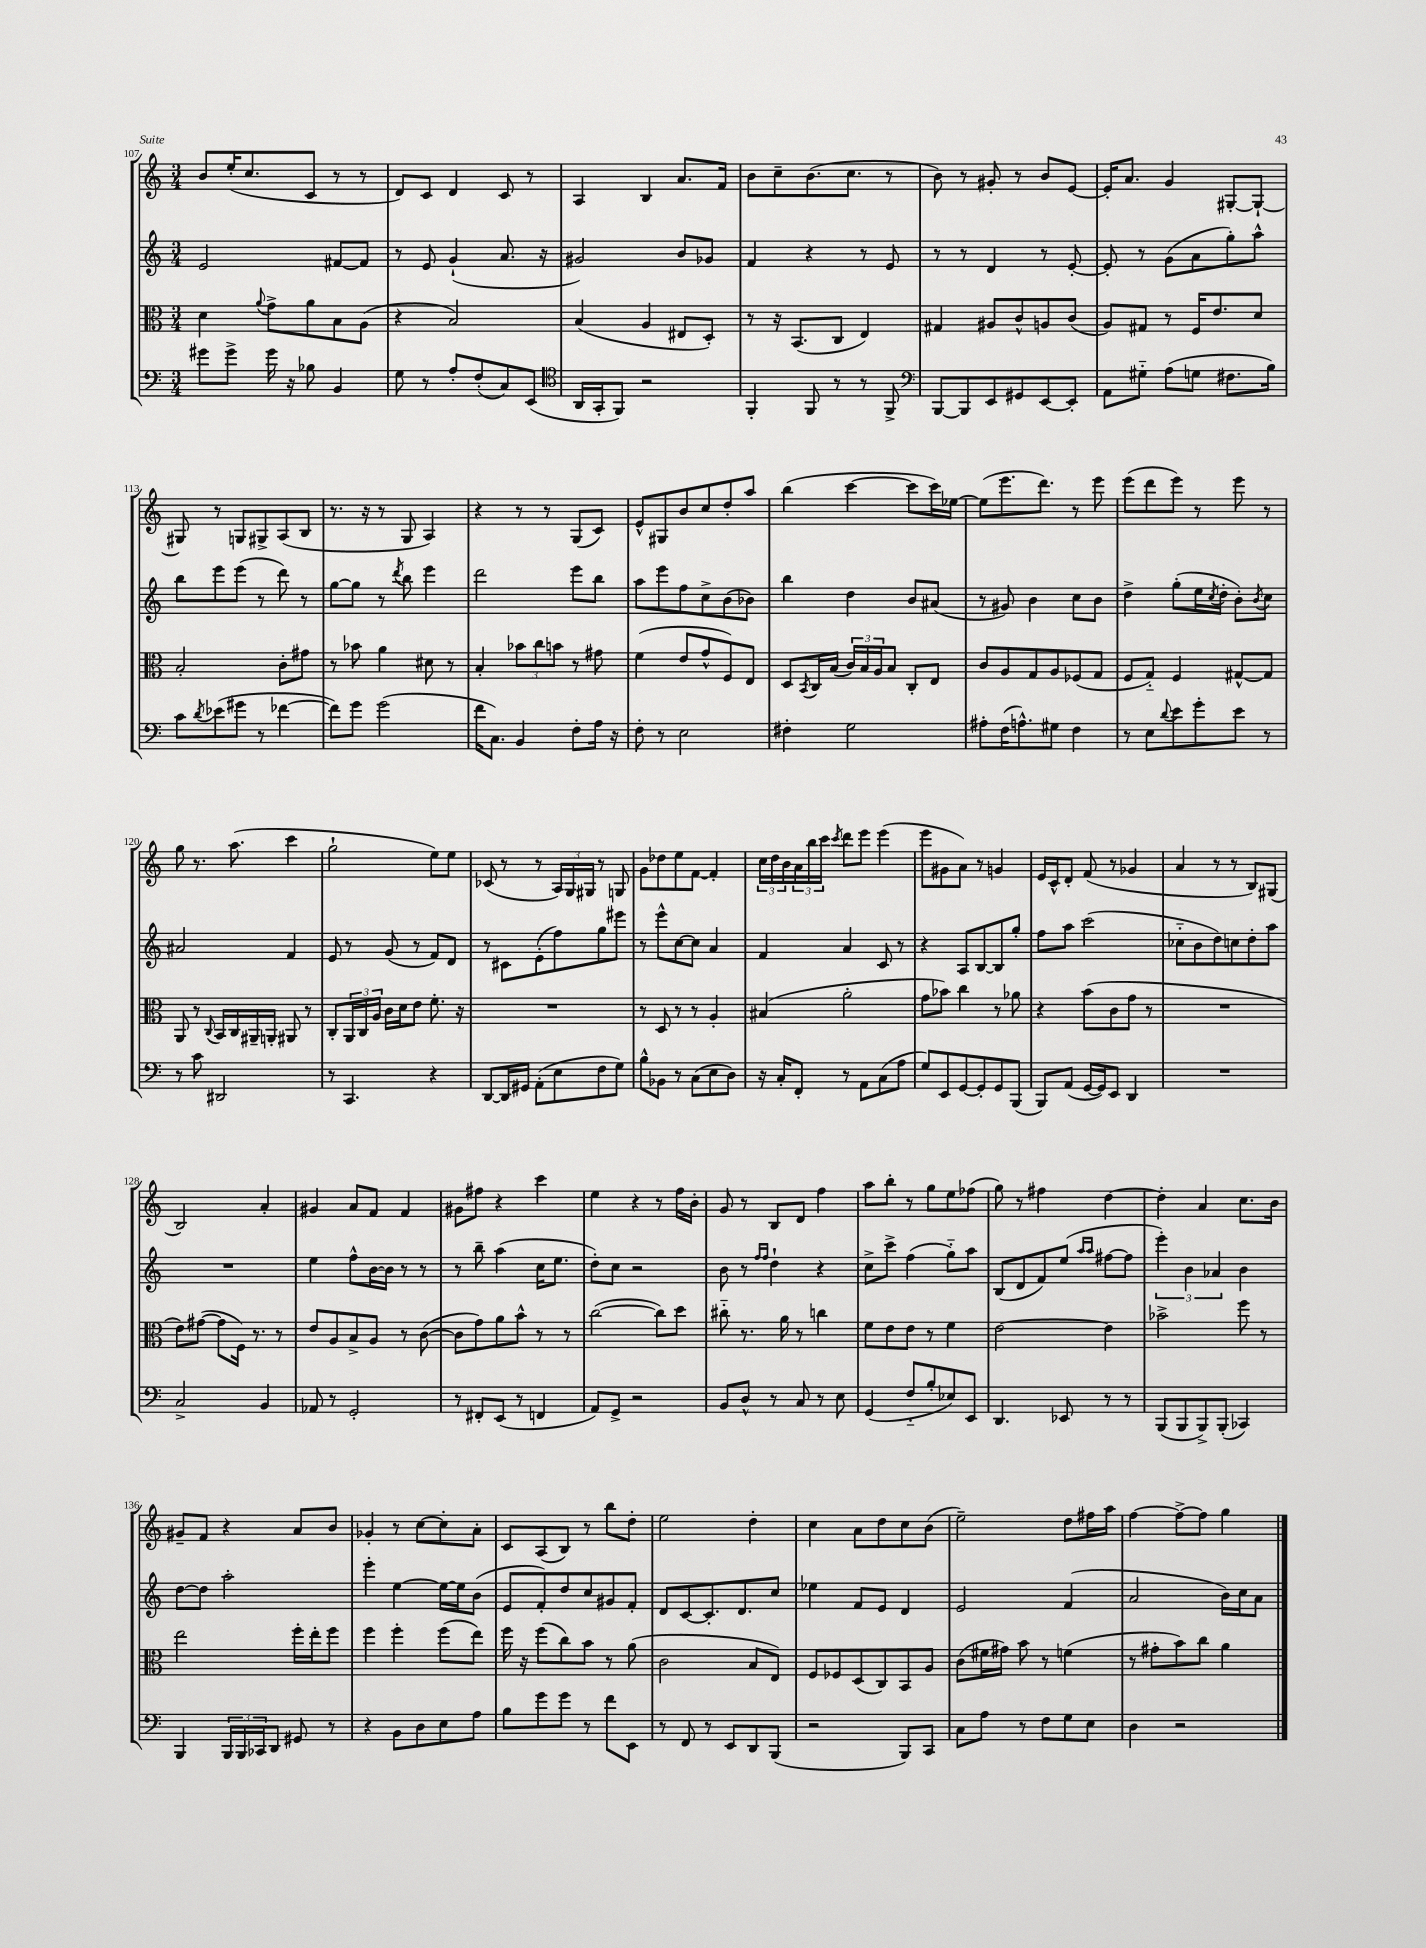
<<
\new StaffGroup <<
\new Staff = "s0" {
    \clef treble \key c \major \numericTimeSignature \time 3/4
    b'8 e''16-.( c''8. c'8 r8 r8 |
    d'8) c'8 d'4 c'8 r8 |
    a4 b4 a'8. f'16 |
    b'8 c''8-- b'8.( c''8. r8 |
    b'8) r8 gis'8-. r8 b'8 e'8~ |
    e'16-. a'8. g'4 gis8~-. gis8~-! |
    gis8 r8 g8 gis8-> a8( b8 |
    r8. r16 r8 g8 a4) |
    r4 r8 r8 g8( c'8) |
    e'8-^ gis8 b'8 c''8 d''8-. a''8 |
    b''4( c'''4~ c'''8 c'''16) ees''16~ |
    ees''8( e'''8. d'''8.) r8 e'''8 |
    e'''8( d'''8 e'''8) r8 e'''8 r8 |
    g''8 r8. a''8.( c'''4 |
    g''2-! e''8) e''8 |
    ces'8( r8 r8 \tuplet 3/2 { a16) g16 gis16 } r8 g8 |
    g'8 des''8 e''8 f'8~ f'4-. |
    \tuplet 3/2 { c''16 d''16 b'16 } \tuplet 3/2 { a'16 b''16 c'''16 } \acciaccatura { c'''8 } d'''8 e'''8 e'''4( |
    e'''8 gis'8 a'8) r8 g'4 |
    e'16 c'16-^ d'8-. f'8( r8 ges'4 |
    a'4 r8 r8 b8) gis8( |
    b2) a'4-. |
    gis'4 a'8 f'8 f'4 |
    gis'8 fis''8 r4 c'''4 |
    e''4 r4 r8 f''16 b'16-. |
    g'8 r8 b8 d'8 f''4 |
    a''8 b''8-. r8 g''8 e''8 fes''8( |
    g''8) r8 fis''4 d''4~ |
    d''4-. a'4 c''8. b'16 |
    gis'8-- f'8 r4 a'8 b'8 |
    ges'4-. r8 c''8~ c''8-. a'8-. |
    c'8 a8( b8) r8 b''8 d''8-. |
    e''2 d''4-. |
    c''4 a'8 d''8 c''8 b'8( |
    e''2--) d''8 fis''16 a''16 |
    f''4~ f''8~-> f''8 g''4 \bar "|." |
}
\new Staff = "s1" {
    \clef treble \key c \major \numericTimeSignature \time 3/4
    e'2 fis'8~ fis'8 |
    r8 e'8 g'4-!( a'8. r16 |
    gis'2) b'8 ges'8 |
    f'4 r4 r8 e'8 |
    r8 r8 d'4 r8 e'8~-. |
    e'8-. r8 g'8( a'8 g''8-.) a''8-^ |
    b''8 e'''8 e'''8( r8 d'''8) r8 |
    g''8~ g''8 r8 \acciaccatura { d'''8 } b''8 e'''4 |
    d'''2 e'''8 b''8 |
    a''8 e'''8 f''8 c''8-> b'8( bes'8) |
    b''4 d''4 b'8 ais'8( |
    r8 gis'8) b'4 c''8 b'8 |
    d''4-> g''8-.( e''16 \acciaccatura { c''8 } d''16-. b'8-.) \acciaccatura { b'8 } c''8 |
    ais'2 f'4 |
    e'8 r8 g'8( r8 f'8) d'8 |
    r8 cis'8 e'8-.( f''8) g''8 eis'''8 |
    r8 e'''8-^ c''8~ c''8 a'4 |
    f'4 a'4 c'8 r8 |
    r4 a8 b8~ b8 g''8-. |
    f''8 a''8 c'''2( |
    ces''8-_ b'8 d''8) c''8 d''8-. a''8 |
    R2. |
    e''4 f''8-^ b'16~ b'16 r8 r8 |
    r8 b''8-- a''4( c''16 e''8. |
    d''8-.) c''8 r2 |
    b'8 r8 \grace { f''16 f''16 } d''4-! r4 |
    c''8-> c'''8-> f''4( g''8-_) a''8 |
    b8( d'8 f'8) e''8( \grace { a''16 a''16 } fis''8~ fis''8 |
    \tuplet 3/2 { e'''4-.) b'4 aes'4 } b'4 |
    d''8~ d''8 a''2-. |
    e'''4-. e''4~ e''16~ e''16 b'8( |
    e'8 f'8-.) d''8 c''8 gis'8 f'8-. |
    d'8 c'8~ c'8.-. d'8. c''8 |
    ees''4 f'8 e'8 d'4 |
    e'2 f'4( |
    a'2 b'16) c''16 a'8 \bar "|." |
}
\new Staff = "s2" {
    \clef alto \key c \major \numericTimeSignature \time 3/4
    d'4 \appoggiatura { a'8 } g'8-> a'8 b8 a8( |
    r4 b2) |
    b4( a4 eis8 d8-.) |
    r8 r16 b,8.( c8 e4) |
    gis4 ais8 c'8-^ a8 c'8( |
    a8) gis8 r8 f16 e'8. d'8 |
    b2-. c'8-. gis'8 |
    r8 bes'8 a'4 dis'8 r8 |
    b4-. \tuplet 3/2 { bes'8 c''8 b'8 } r8 gis'8 |
    f'4( e'8 g'8-^ f8) e8 |
    d8 \acciaccatura { b,8 } c16 b16( \tuplet 3/2 { c'16) b16 a16 } b8 c8-. e8 |
    c'8 a8 g8 a8 fes8( g8 |
    f8 g8-_) f4 gis8~-^ gis8 |
    a,8 r8 \appoggiatura { c8 } b,16 c16 ais,16-- a,16-. ais,8 r8 |
    c8-. \tuplet 3/2 { a,16 c16 a16 } c'16 d'16 e'8 f'8.-. r16 |
    R2. |
    r8 d8 r8 r8 a4-. |
    bis4( a'2-. |
    g'8 bes'8) c''4 r8 aes'8 |
    r4 b'8( c'8 g'8 r8 |
    R2. |
    e'8) gis'8~( gis'8 f16) r8. r8 |
    e'8 a8 b8-> a8 r8 c'8~( |
    c'8 g'8) a'8 b'8-^ r8 r8 |
    c''2~( c''8) d''8 |
    cis''8-_ r8. a'16 r8 c''4 |
    f'8 e'8 e'8 r8 f'4 |
    e'2~ e'4 |
    bes'2-> f''8 r8 |
    e''2 f''16-. e''16-. f''8 |
    f''4 f''4-. f''8( e''8) |
    f''16 r16 f''8( c''8) b'8 r8 a'8( |
    c'2 b8 e8) |
    f8 fes8 d8( c8) b,8 a8 |
    c'8( fis'16 gis'16) b'8 r8 f'4( |
    r8 gis'8-. b'8) c''8 a'4 \bar "|." |
}
\new Staff = "s3" {
    \clef bass \key c \major \numericTimeSignature \time 3/4
    gis'8 gis'8-> gis'16 r16 bes8 b,4 |
    g8 r8 a8-. f8-.( c8) e,8( |
    \clef tenor a,16 g,16-. f,8) r2 |
    f,4-. f,8 r8 r8 f,8-> |
    \clef bass b,,8~ b,,8 e,8 gis,8 e,8~ e,8-. |
    a,8 gis8-_ a8( g8 fis8. b16) |
    c'8 \acciaccatura { d'8 } ees'8( gis'8 r8 fes'4~ |
    fes'8) g'8 g'2( |
    f'16 c8.) b,4 f8-. a16 r16 |
    f8-. r8 e2 |
    fis4-. g2 |
    ais8-. f16( a8.-^) gis8 f4 |
    r8 e8 \appoggiatura { d'8 } e'8 g'8-. e'8 r8 |
    r8 c'8 dis,2 |
    r8 c,4. r4 |
    d,8~ d,16 gis,16 a,8-.( e8 f8 g8) |
    b8-^ bes,8 r8 c8( e8 d8) |
    r16 c16-. f,8-. r8 a,8 c8( a8 |
    g8) e,8 g,8~ g,8-. g,8 b,,8( |
    b,,8) a,8( g,16~ g,16) e,8 d,4 |
    R2. |
    c2-> b,4 |
    aes,8 r8 g,2-. |
    r8 fis,8-. e,8( r8 f,4 |
    a,8) g,8-> r2 |
    b,8 d8-^ r8 c8 r8 e8 |
    g,4( f8-_ b8-. ees8) e,8 |
    d,4. ees,8 r8 r8 |
    b,,8( b,,8 b,,8->) b,,8-.( ces,4) |
    b,,4 \tuplet 3/2 { b,,16 b,,16 ces,16 } d,8 gis,8 r8 |
    r4 b,8 d8 e8 a8 |
    b8 g'8 g'8 r8 f'8 e,8 |
    r8 f,8 r8 e,8 d,8 b,,8( |
    r2 b,,8) c,8 |
    c8 a8 r8 f8 g8 e8 |
    d4 r2 \bar "|." |
}
>>
>>
\layout { \context { \Score currentBarNumber = #107 } }
